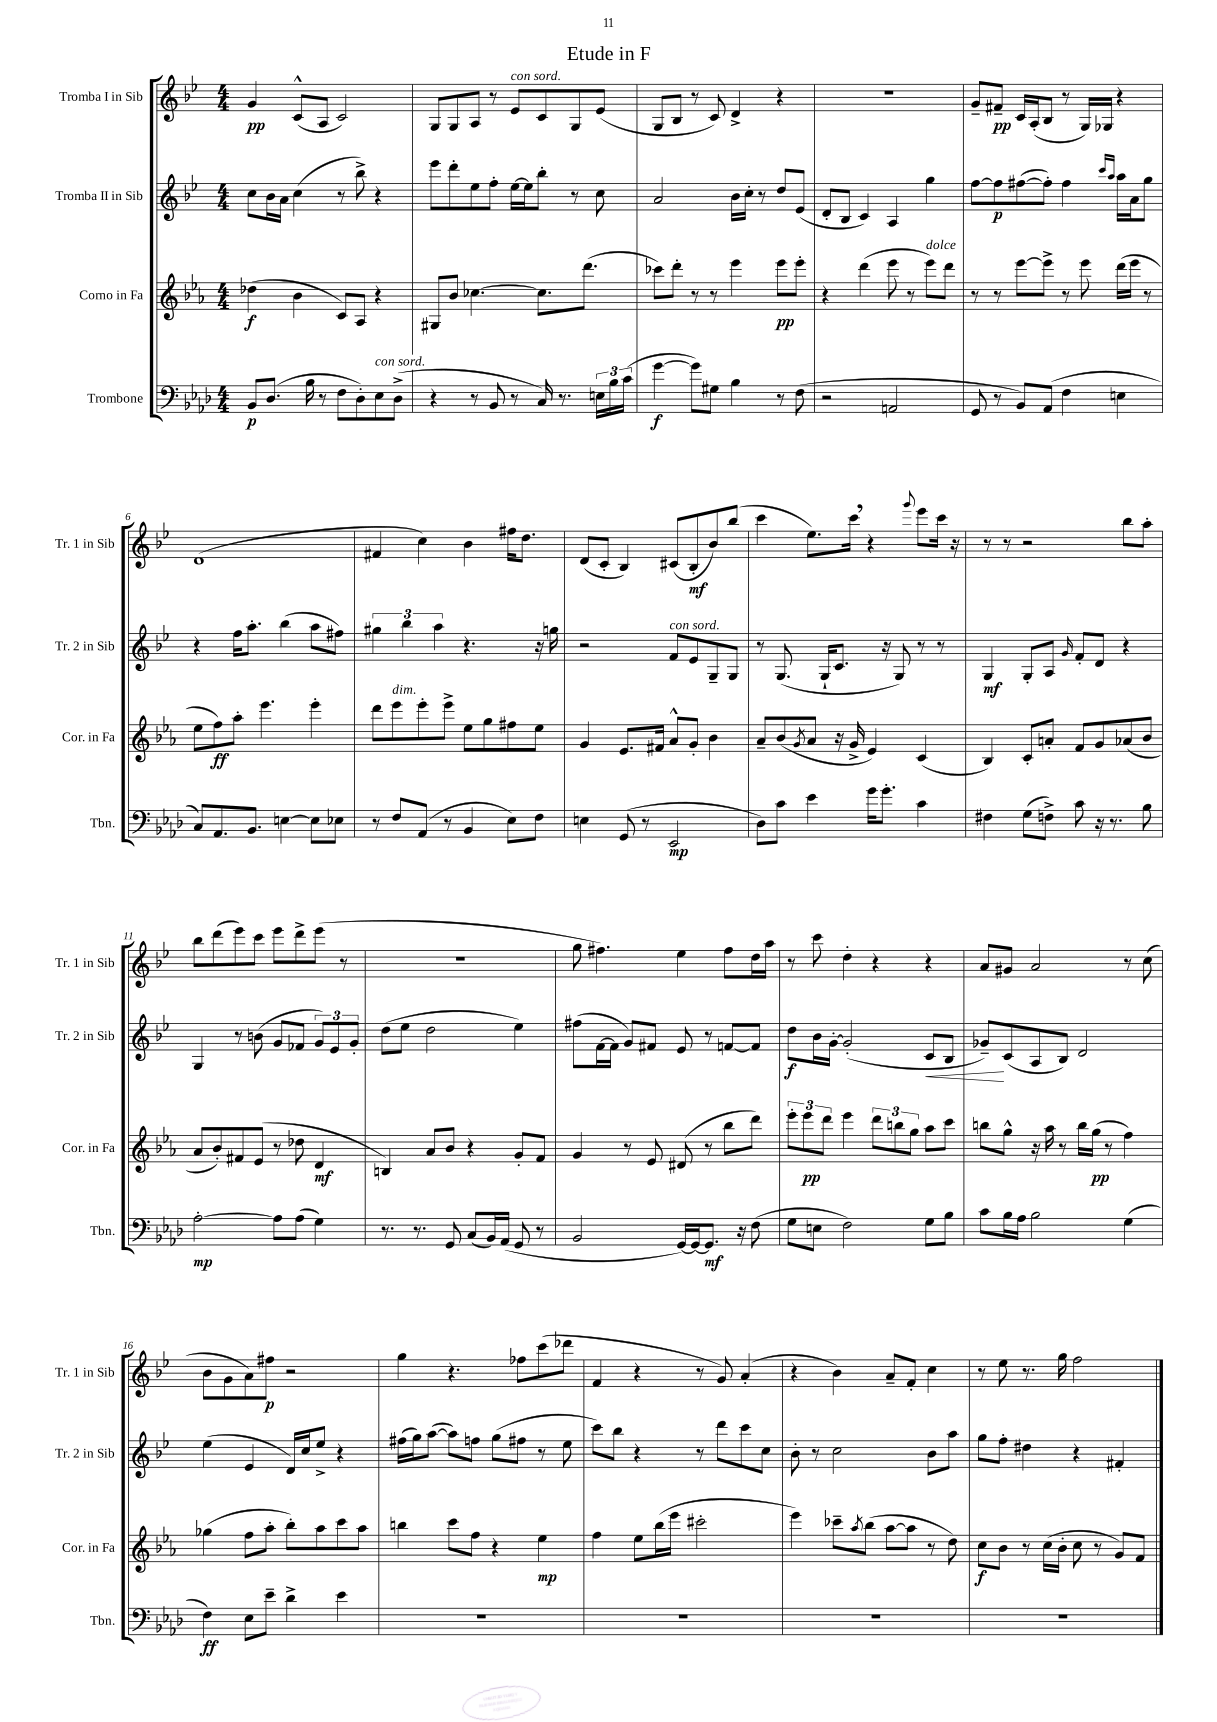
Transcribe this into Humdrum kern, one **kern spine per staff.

**kern	**kern	**kern	**kern
*staff4	*staff3	*staff2	*staff1
*clefF4	*clefG2	*clefG2	*clefG2
*k[b-e-a-d-]	*k[b-e-a-]	*k[b-e-]	*k[b-e-]
*M4/4	*M4/4	*M4/4	*M4/4
8BB-/L	(4dd-\	8cc\L	4g/
(8.D-/J	.	16b-\L	.
.	.	16a\JJ	.
.	4b-\	(4cc\	(8c^^/L
16B-\	.	.	.
8r	.	.	8A/J
8F\L	8c/L)	8r	2c/)
8D-'\)	8A-/J	8bb-^\)	.
8E-\	4r	4r	.
(8D-^\J	.	.	.
=	=	=	=
4r	8G#/L	8eee-\L	8G/L
.	8b-/J	8ddd'\	8G/
8r	[4.cc-\	8ee-\	8A/J
8BB-/	.	8ff'\J	8r
8r	.	[16ee-\LL	8e-/L
.	.	16ee-\]J	.
16C/)	8.cc-\]L	8bb-'\J	8c/
8.r	.	.	.
.	.	8r	8G/
.	(8.ddd\J	.	.
24E\LL	.	8cc\	(8e-/J
24B-\	.	.	.
(24c\JJ	.	.	.
=	=	=	=
[4g\	8ccc-\L)	2a/	8G/L
.	8ddd'\J	.	8B-/J
8g\]L)	8r	.	8r
8G#\J	8r	.	8c/)
4B-\	4eee-\	16b-\LL	4d^/
.	.	16cc'\JJ	.
.	.	8r	.
8r	8eee-\L	8dd/L	4r
(8F\	8eee-'\J	(8e-/J	.
=	=	=	=
2r	4r	8d'/L	1r
.	.	8B-/J	.
.	(4ddd\	4c/)	.
2AA/	8eee-\	4A/	.
.	8r	.	.
.	8eee-\L)	4gg\	.
.	8ddd\J	.	.
=	=	=	=
8GG/	8r	[8ff\L	8g~/L
8r	8r	8ff\]	8f#~/J
8BB-/L)	[8eee-\L	([8ff#\	16c/LL
.	.	.	(16A'/J
(8AA-/J	8eee-^\]J	8ff#'\]J)	8B-/J
4F\	8r	4ff#\	8r
.	8eee-\	.	16G/LL)
.	.	.	16G-/JJ
.	.	16qqccc/LL	.
.	.	16qqaa/JJ	.
4E\	(16ddd\LL	16aa\LL	4r
.	16eee-\JJ	16a\J	.
.	8r	8gg\J	.
=	=	=	=
8C/L)	8ee-\L	4r	(1d
8.AA-/	8ff\)	.	.
.	8aa-'\J	16ff\LK	.
8.BB-/J	.	8.aa'\J	.
.	4.eee-\	.	.
[4E\	.	(4bb-\	.
8E\]L	4eee-'\	8aa\L	.
8E-\J	.	8ff#\J)	.
=	=	=	=
8r	8ddd\L	6gg#\	4f#/
8F/L	8eee-\	.	.
.	.	6bb-\	.
(8AA-/J	8eee-'\	.	4cc\)
.	.	6aa\	.
8r	8eee-^\J	.	.
4BB-/	8ee-\L	4.r	4b-\
.	8gg\	.	.
8E-\L)	8ff#\	.	16ff#\LK
.	.	.	8.dd\J
8F\J	8ee-\J	16r	.
.	.	16gg\	.
=	=	=	=
4E\	4g/	2r	(8d/L
.	.	.	8c'/J
(8GG/	8.e-/L	.	4B-/)
8r	.	.	.
.	16f#/Jk	.	.
2EE-/	8a-^^/L	8f/L	(8c#/L
.	8g'/J	8e-/	8B-'/
.	4b-\	8G~/	8b-/)
.	.	8G/J	(8bb-/J
=	=	=	=
8D-\L)	8a-~/L	8r	4ccc\
8c\J	(8b-/	(8.G/	.
.	8qg/	.	.
4e-\	8a-/J	.	8.ee-\L)
.	.	16G`/LK	.
.	16r	8.c/J	.
.	16g^/	.	16ccc\Jk
16g\LK	4e-/)	.	4r
8.g'\J	.	16r	.
.	.	8G/)	.
.	.	.	8qqggg/
4c\	(4c/	8r	8eee-\L
.	.	8r	16ccc\Jk
.	.	.	16r
=	=	=	=
4F#\	4B-/)	4G/	8r
.	.	.	8r
(8G\L	8c'/L	8G'/L	2r
8F^\J)	8a'/J	8A/J	.
.	.	16qqg/	.
8c\	8f/L	8f'/L	.
16r	8g/	8d/J	.
8.r	.	.	.
.	(8a-/	4r	8bb-\L
8B-\	8b-/J	.	8aa'\J
=	=	=	=
[2A-'\	8a-/L	4G/	8bb-\L
.	8b-'/)	.	(8ddd\
.	8f#/	8r	8eee-\)
.	(8e-/J	(8b\	8ccc\J
8A-\]L	8r	8g/L	8eee-\L
(8A-\J	8dd-\	8f-/J	8ddd^\
4G\)	4d/	12g/L)	(8eee-\J
.	.	12e-/	.
.	.	.	8r
.	.	12g'/J	.
=	=	=	=
8.r	4B/)	(8dd\L	1r
.	.	8ee-\J	.
8.r	.	.	.
.	8a-/L	2dd\	.
8GG/	8b-/J	.	.
(8C/L	4r	.	.
16BB-/L)	.	.	.
(16AA-/JJ	.	.	.
8GG/	8g'/L	4ee-\)	.
8r	8f/J	.	.
=	=	=	=
2BB-/	4g/	(8ff#\L	8gg\
.	.	[16f\L	4.ff#\)
.	.	16f\]JJ	.
.	8r	8g/L)	.
.	8e-/	8f#/J	.
[16GG/LL)	(8d#/	8e-/	4ee-\
16GG/_J	.	.	.
8.GG/]J	8r	8r	.
.	8bb-\L	[8f/L	8ff#\L
16r	.	.	.
(8F\	8ddd\J)	8f/]J	16dd\L
.	.	.	16aa\JJ
=	=	=	=
8G\L	12eee-'\L	8dd\L	8r
.	12eee-\	.	.
8E\J	.	16b-\L	8ccc\
.	12ddd\J	.	.
.	.	[16g'\JJ	.
2F\)	4eee-\	(2g'/]	4dd'\
.	12ddd\L	.	4r
.	12bb\	.	.
.	12gg\J	.	.
8G\L	8aa-\L	8c/L	4r
8B-\J	8ccc\J	8B-/J	.
=	=	=	=
8c\L	8bb\L	8g-~/L)	8a/L
16B-\L	8gg^^\J	(8c/	8g#/J
16A-\JJ	.	.	.
2B-\	16r	8A/	2a/
.	16aa-\	.	.
.	8r	8B-/J)	.
.	16bb\LL	2d/	.
.	(16gg\JJ	.	.
.	8r	.	.
(4G\	4ff\)	.	8r
.	.	.	(8cc\
=	=	=	=
4F\)	(4gg-\	(4ee-\	8b-\L
.	.	.	8g\
8E-\L	8ff\L	4e-/	8a\)
8e-~\J	8aa-'\J	.	8ff#\J
4d-^\	8bb-'\L)	16d/LL)	2r
.	.	16cc/J	.
.	8aa-\	8ee-^/J	.
4e-\	8ccc\	4r	.
.	8aa-\J	.	.
=	=	=	=
1r	4bb\	(16ff#\LL	4gg\
.	.	16gg\J)	.
.	.	([8aa\J	.
.	8ccc\L	8aa\]L)	4.r
.	8ff\J	8ff\J	.
.	4r	(8gg\L	.
.	.	8ff#\J	8ff-\L
.	4ee-\	8r	(8ccc\
.	.	8ee-\	8ddd-\J
=	=	=	=
1r	4ff\	8ccc\L)	4f/
.	.	8bb-\J	.
.	8ee-\L	4r	4r
.	(16bb-\L	.	.
.	16eee-\JJ	.	.
.	2ccc#'\	8r	8r
.	.	8ddd\L	8g/)
.	.	8ccc\	(4a'/
.	.	8cc\J	.
=	=	=	=
1r	4eee-\)	8b-'\	4r
.	.	8r	.
.	8ccc-~\L	2cc\	4b-\)
.	8qaa-/	.	.
.	(8bb-\J	.	.
.	[8aa-\L	.	8a~/L
.	8aa-\]J	.	8f'/J
.	8r	8b-\L	4cc\
.	8dd\)	8aa\J	.
=	=	=	=
1r	8cc\L	8gg\L	8r
.	8b-\J	8ff'\J	8ee-\
.	8r	4dd#\	8.r
.	(16cc\LL	.	.
.	16b-'\JJ	.	16gg\
.	8cc\	4r	2ff\
.	8r	.	.
.	8g/L)	4f#'/	.
.	8f/J	.	.
==	==	==	==
*-	*-	*-	*-
